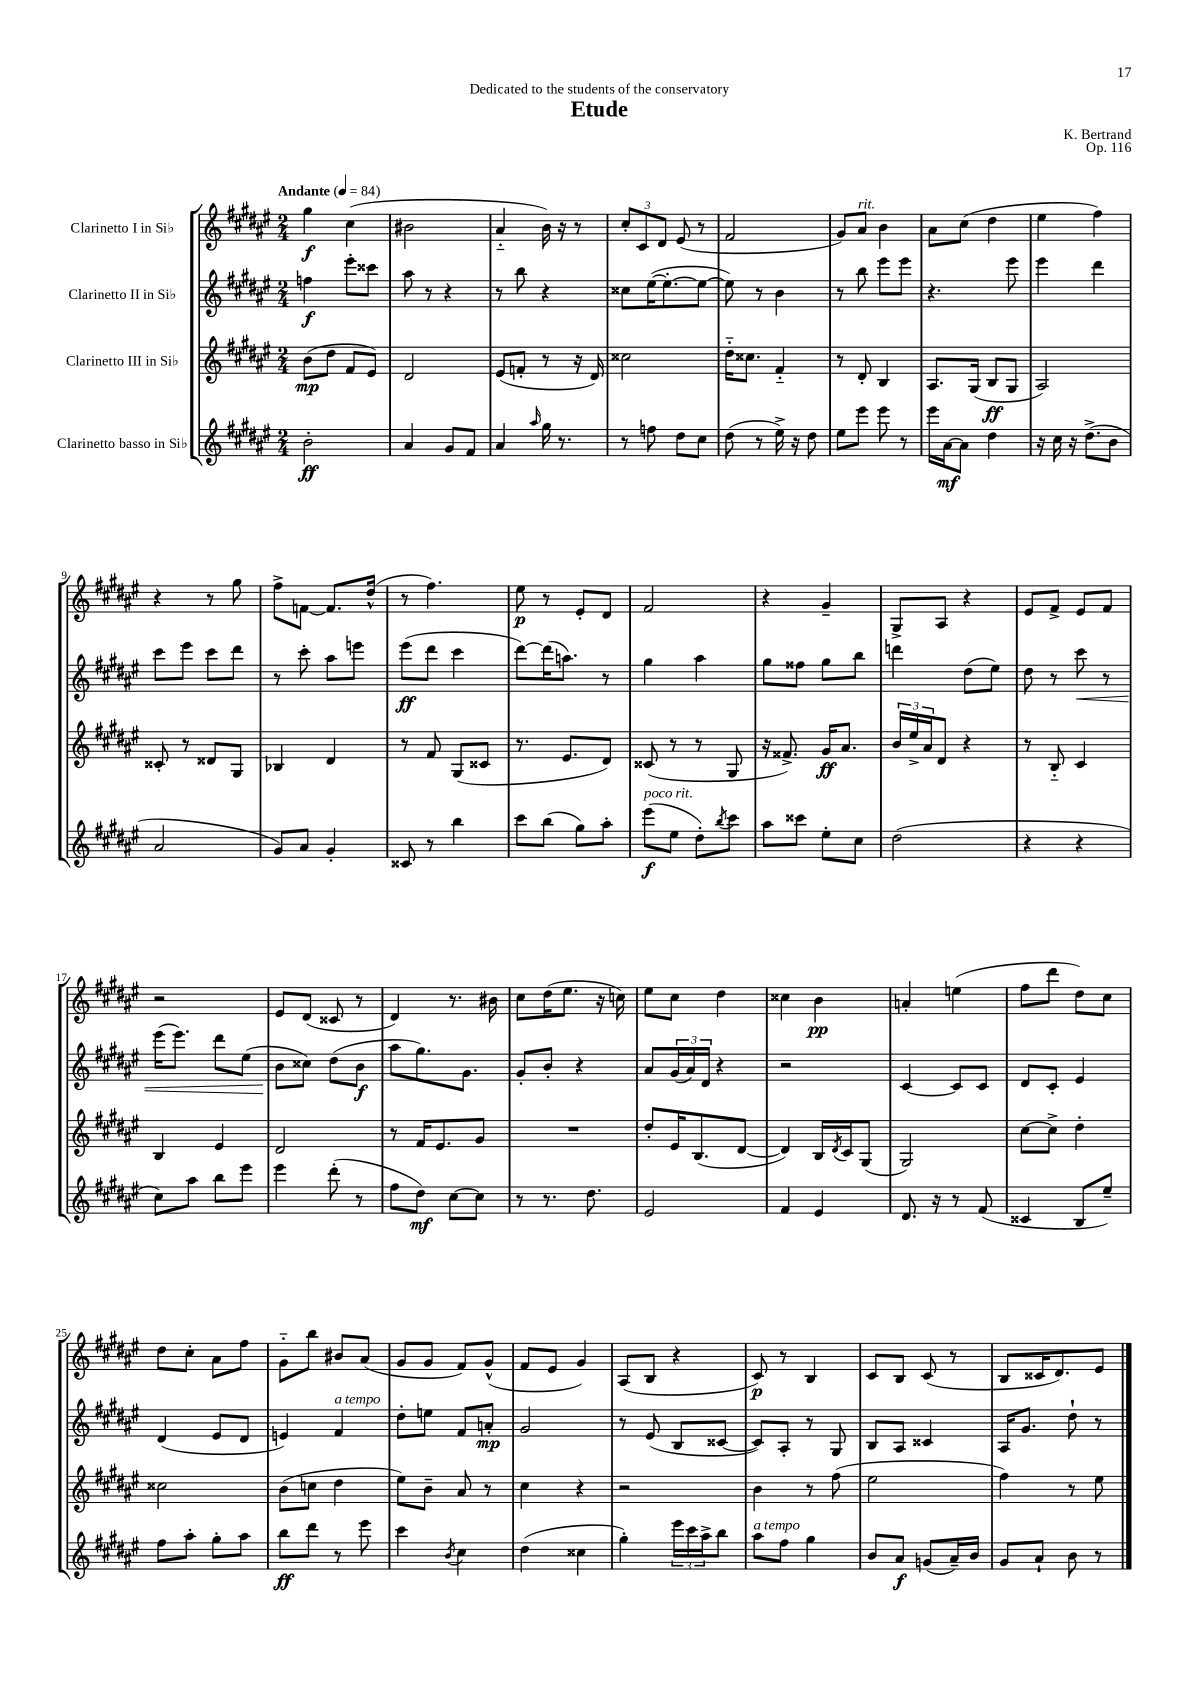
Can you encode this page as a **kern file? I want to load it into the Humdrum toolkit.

**kern	**dynam	**kern	**dynam	**kern	**dynam	**kern	**dynam
*part4	*part4	*part3	*part3	*part2	*part2	*part1	*part1
*staff4	*staff4	*staff3	*staff3	*staff2	*staff2	*staff1	*staff1
*I"Clarinetto basso in Si♭	*	*I"Clarinetto III in Si♭	*	*I"Clarinetto II in Si♭	*	*I"Clarinetto I in Si♭	*
*clefG2	*	*clefG2	*	*clefG2	*	*clefG2	*
*k[f#c#g#d#a#e#]	*	*k[f#c#g#d#a#e#]	*	*k[f#c#g#d#a#e#]	*	*k[f#c#g#d#a#e#]	*
*M2/4	*	*M2/4	*	*M2/4	*	*M2/4	*
*MM84	*	*MM84	*	*MM84	*	*MM84	*
=1	=1	=1	=1	=1	=1	=1	=1
!	!	!	!	!	!	!LO:TX:a:B:t=Andante	!
2b'\	ff	(8b\L	mp	4ffn\	f	4gg#\	f
.	.	8dd#\J	.	.	.	.	.
.	.	8f#/L	.	8eee#'\L	.	(4cc#\	.
.	.	8e#/J)	.	8ccc##X\J	.	.	.
=2	=2	=2	=2	=2	=2	=2	=2
4a#/	.	2d#/	.	8aa#\	.	2b#X\	.
.	.	.	.	8r	.	.	.
8g#/L	.	.	.	4r	.	.	.
8f#/J	.	.	.	.	.	.	.
=3	=3	=3	=3	=3	=3	=3	=3
4a#/	.	(8e#/L	.	8r	.	4a#/	.
.	.	8fn'/J	.	8bb\	.	.	.
16qqaa#/	.	.	.	.	.	.	.
16gg#\	.	8r	.	4r	.	16b\)	.
8.r	.	.	.	.	.	16r	.
.	.	16r	.	.	.	8r	.
.	.	16d#/)	.	.	.	.	.
=4	=4	=4	=4	=4	=4	=4	=4
8r	.	2cc##X\	.	8cc##X\L	.	12cc#'/L	.
.	.	.	.	.	.	12c#/	.
8ffn\	.	.	.	([16ee#\K	.	.	.
.	.	.	.	.	.	12d#/J	.
.	.	.	.	8.ee#'\_	.	.	.
8dd#\L	.	.	.	.	.	(8e#/	.
8cc#\J	.	.	.	8ee#\J_	.	8r	.
=5	=5	=5	=5	=5	=5	=5	=5
(8dd#\	.	16dd#\KL	.	8ee#\])	.	2f#/	.
.	.	8.cc##X\J	.	.	.	.	.
8r	.	.	.	8r	.	.	.
16ee#^\)	.	4f#/	.	4b\	.	.	.
16r	.	.	.	.	.	.	.
8dd#\	.	.	.	.	.	.	.
=6	=6	=6	=6	=6	=6	=6	=6
8ee#\L	.	8r	.	8r	.	8g#/L)	.
!	!	!	!	!	!	!LO:TX:a:i:t=rit.	!
8eee#\J	.	8d#'/	.	8bb\	.	8a#/J	.
8eee#\	.	4B/	.	8eee#\L	.	4b\	.
8r	.	.	.	8eee#\J	.	.	.
=7	=7	=7	=7	=7	=7	=7	=7
16eee#\LL	.	8.A#/L	.	4.r	.	8a#\L	.
[16a#\J	mf	.	.	.	.	.	.
8a#\J]	.	.	.	.	.	(8cc#\J	.
.	.	(16G#/Jk	.	.	.	.	.
4dd#\	.	8B/L	ff	.	.	4dd#\	.
.	.	8G#/J	.	8eee#\	.	.	.
=8	=8	=8	=8	=8	=8	=8	=8
16r	.	2A#/)	.	4eee#\	.	4ee#\	.
16cc#\	.	.	.	.	.	.	.
16r	.	.	.	.	.	.	.
(8.dd#^\L	.	.	.	.	.	.	.
.	.	.	.	4ddd#\	.	4ff#\)	.
8b\J	.	.	.	.	.	.	.
!!LO:LB:g=z
=9	=9	=9	=9	=9	=9	=9	=9
2a#/	.	8c##X'/	.	8ccc#\L	.	4r	.
.	.	8r	.	8eee#\J	.	.	.
.	.	8d##X/L	.	8ccc#\L	.	8r	.
.	.	8G#/J	.	8ddd#\J	.	8gg#\	.
=10	=10	=10	=10	=10	=10	=10	=10
8g#/L)	.	4B-X/	.	8r	.	8ff#^\L	.
8a#/J	.	.	.	8ccc#'\	.	[8fn\J	.
4g#'/	.	4d#/	.	8aa#\L	.	8.f/L]	.
.	.	.	.	8eeen\J	.	.	.
.	.	.	.	.	.	(16dd#^^/Jk	.
=11	=11	=11	=11	=11	=11	=11	=11
8c##X/	.	8r	.	(8eee#\L	ff	8r	.
8r	.	8f#/	.	8ddd#\J	.	4.ff#\)	.
4bb\	.	(8G#/L	.	4ccc#\	.	.	.
.	.	8c##X/J	.	.	.	.	.
=12	=12	=12	=12	=12	=12	=12	=12
8ccc#\L	.	8.r	.	[8ddd#\L)	.	8ee#\	p
(8bb\J	.	.	.	(16ddd#\K]	.	8r	.
.	.	8.e#/L	.	8.aan\J)	.	.	.
8gg#\L)	.	.	.	.	.	8e#'/L	.
8aa#'\J	.	8d#/J)	.	8r	.	8d#/J	.
=13	=13	=13	=13	=13	=13	=13	=13
!LO:TX:a:i:t=poco rit.	!	!	!	!	!	!	!
(8eee#\L	f	(8c##X/	.	4gg#\	.	2f#/	.
8ee#\J	.	8r	.	.	.	.	.
8dd#'\L)	.	8r	.	4aa#\	.	.	.
8qbb/	.	.	.	.	.	.	.
8ccc#\J	.	8G#/	.	.	.	.	.
=14	=14	=14	=14	=14	=14	=14	=14
8aa#\L	.	16r	.	8gg#\L	.	4r	.
.	.	8.f##X^/)	.	.	.	.	.
8ccc##X\J	.	.	.	8ff##X\J	.	.	.
8ee#'\L	.	16g#/KL	ff	8gg#\L	.	4g#~/	.
.	.	8.a#/J	.	.	.	.	.
8cc#\J	.	.	.	8bb\J	.	.	.
=15	=15	=15	=15	=15	=15	=15	=15
(2dd#\	.	24b/LL	.	4dddn\	.	8G#^/L	.
.	.	24ee#^/	.	.	.	.	.
.	.	24a#/J	.	.	.	.	.
.	.	8d#/J	.	.	.	8A#/J	.
.	.	4r	.	(8dd#\L	.	4r	.
.	.	.	.	8ee#\J)	.	.	.
=16	=16	=16	=16	=16	=16	=16	=16
4r	.	8r	.	8dd#\	.	8e#/L	.
.	.	8B/	.	8r	.	8f#^/J	.
!	!	!	!	!	!LO:HP:b	!	!
4r	.	4c#/	.	8ccc#\	<	8e#/L	.
.	.	.	.	8r	.	8f#/J	.
!!LO:LB:g=z
=17	=17	=17	=17	=17	=17	=17	=17
8cc#\L)	.	4B/	.	(16eee#\KL	.	2r	.
.	.	.	.	8.eee#\J)	.	.	.
8aa#\J	.	.	.	.	.	.	.
8bb\L	.	4e#/	.	8ddd#\L	.	.	.
8eee#\J	.	.	.	(8ee#\J	.	.	.
=18	=18	=18	=18	=18	=18	=18	=18
4eee#\	.	2d#/	.	8b\L	.	8e#/L	.
.	.	.	.	8cc##X\J)	[	(8d#/J	.
(8ddd#'\	.	.	.	(8dd#\L	.	8c##X/	.
8r	.	.	.	8b\J	f	8r	.
=19	=19	=19	=19	=19	=19	=19	=19
8ff#\L	.	8r	.	8aa#\L	.	4d#/)	.
8dd#\J)	mf	16f#/KL	.	8.gg#\)	.	.	.
.	.	8.e#/	.	.	.	.	.
[8cc#\L	.	.	.	.	.	8.r	.
.	.	.	.	8.g#\J	.	.	.
8cc#\J]	.	8g#/J	.	.	.	.	.
.	.	.	.	.	.	16b#X\	.
=20	=20	=20	=20	=20	=20	=20	=20
8r	.	2r	.	8g#'/L	.	8cc#\L	.
8.r	.	.	.	8b'/J	.	(16dd#\K	.
.	.	.	.	.	.	8.ee#\J	.
.	.	.	.	4r	.	.	.
8.dd#\	.	.	.	.	.	.	.
.	.	.	.	.	.	16r	.
.	.	.	.	.	.	16ccn\)	.
=21	=21	=21	=21	=21	=21	=21	=21
2e#/	.	8dd#'/L	.	8a#/L	.	8ee#\L	.
.	.	16e#/K	.	(24g#/L	.	8cc#\J	.
.	.	.	.	24a#/)	.	.	.
.	.	(8.B/	.	.	.	.	.
.	.	.	.	24d#/JJ	.	.	.
.	.	.	.	4r	.	4dd#\	.
.	.	[8d#/J	.	.	.	.	.
=22	=22	=22	=22	=22	=22	=22	=22
4f#/	.	4d#/])	.	2r	.	4cc##X\	.
4e#/	.	16B/LL	.	.	.	4b\	pp
.	.	8qd#/	.	.	.	.	.
.	.	16c#/J	.	.	.	.	.
.	.	(8G#/J	.	.	.	.	.
=23	=23	=23	=23	=23	=23	=23	=23
8.d#/	.	2G#/)	.	[4c#/	.	4an'/	.
16r	.	.	.	.	.	.	.
8r	.	.	.	8c#/L]	.	(4een\	.
(8f#/	.	.	.	8c#/J	.	.	.
=24	=24	=24	=24	=24	=24	=24	=24
4c##X/	.	[8cc#\L	.	8d#/L	.	8ff#\L	.
.	.	8cc#^\J]	.	8c#'/J	.	8ddd#\J	.
8B/L	.	4dd#'\	.	4e#/	.	8dd#\L)	.
8ee#~/J)	.	.	.	.	.	8cc#\J	.
!!LO:LB:g=z
=25	=25	=25	=25	=25	=25	=25	=25
8ff#\L	.	2cc##X\	.	(4d#/	.	8dd#\L	.
8aa#'\J	.	.	.	.	.	8cc#'\J	.
8gg#'\L	.	.	.	8e#/L	.	8a#\L	.
8aa#\J	.	.	.	8d#/J	.	8ff#\J	.
=26	=26	=26	=26	=26	=26	=26	=26
8bb\L	ff	(8b\L	.	4en/)	.	8g#\L	.
8ddd#\J	.	8ccn\J	.	.	.	8bb\J	.
!	!	!	!	!LO:TX:a:i:t=a tempo	!	!	!
8r	.	4dd#\	.	4f#/	.	8b#X/L	.
8eee#\	.	.	.	.	.	(8a#/J	.
=27	=27	=27	=27	=27	=27	=27	=27
4ccc#\	.	8ee#\L)	.	8dd#'\L	.	8g#/L	.
.	.	8b~\J	.	8een\J	.	8g#/J	.
8qb/	.	.	.	.	.	.	.
4cc#\	.	8a#/	.	8f#/L	.	8f#/L)	.
.	.	8r	.	8an'/J	mp	(8g#^^/J	.
=28	=28	=28	=28	=28	=28	=28	=28
(4dd#\	.	4cc#\	.	2g#/	.	8f#/L	.
.	.	.	.	.	.	8e#/J	.
4cc##X\	.	4r	.	.	.	4g#/)	.
=29	=29	=29	=29	=29	=29	=29	=29
4gg#'\)	.	2r	.	8r	.	(8A#/L	.
.	.	.	.	(8e#/	.	8B/J	.
24eee#\LL	.	.	.	8B/L	.	4r	.
24ccc#\	.	.	.	.	.	.	.
24aa#^\J	.	.	.	.	.	.	.
8bb\J	.	.	.	[8c##X/J	.	.	.
=30	=30	=30	=30	=30	=30	=30	=30
!LO:TX:a:i:t=a tempo	!	!	!	!	!	!	!
8aa#\L	.	4b\	.	8c##/L])	.	8c#/)	p
8ff#\J	.	.	.	8A#'/J	.	8r	.
4gg#\	.	8r	.	8r	.	4B/	.
.	.	(8ff#\	.	8G#/	.	.	.
=31	=31	=31	=31	=31	=31	=31	=31
8b/L	.	2ee#\	.	8B/L	.	8c#/L	.
8a#/J	f	.	.	8A#/J	.	8B/J	.
(8gn/L	.	.	.	4c##X/	.	(8c#/	.
16a#~/L)	.	.	.	.	.	8r	.
16b/JJ	.	.	.	.	.	.	.
=32	=32	=32	=32	=32	=32	=32	=32
8g#/L	.	4ff#\)	.	16A#/KL	.	8B/L	.
.	.	.	.	8.g#/J	.	.	.
8a#`/J	.	.	.	.	.	16c##X/K	.
.	.	.	.	.	.	8.d#/)	.
8b\	.	8r	.	8dd#`\	.	.	.
8r	.	8ee#\	.	8r	.	8e#/J	.
==	==	==	==	==	==	==	==
*-	*-	*-	*-	*-	*-	*-	*-
